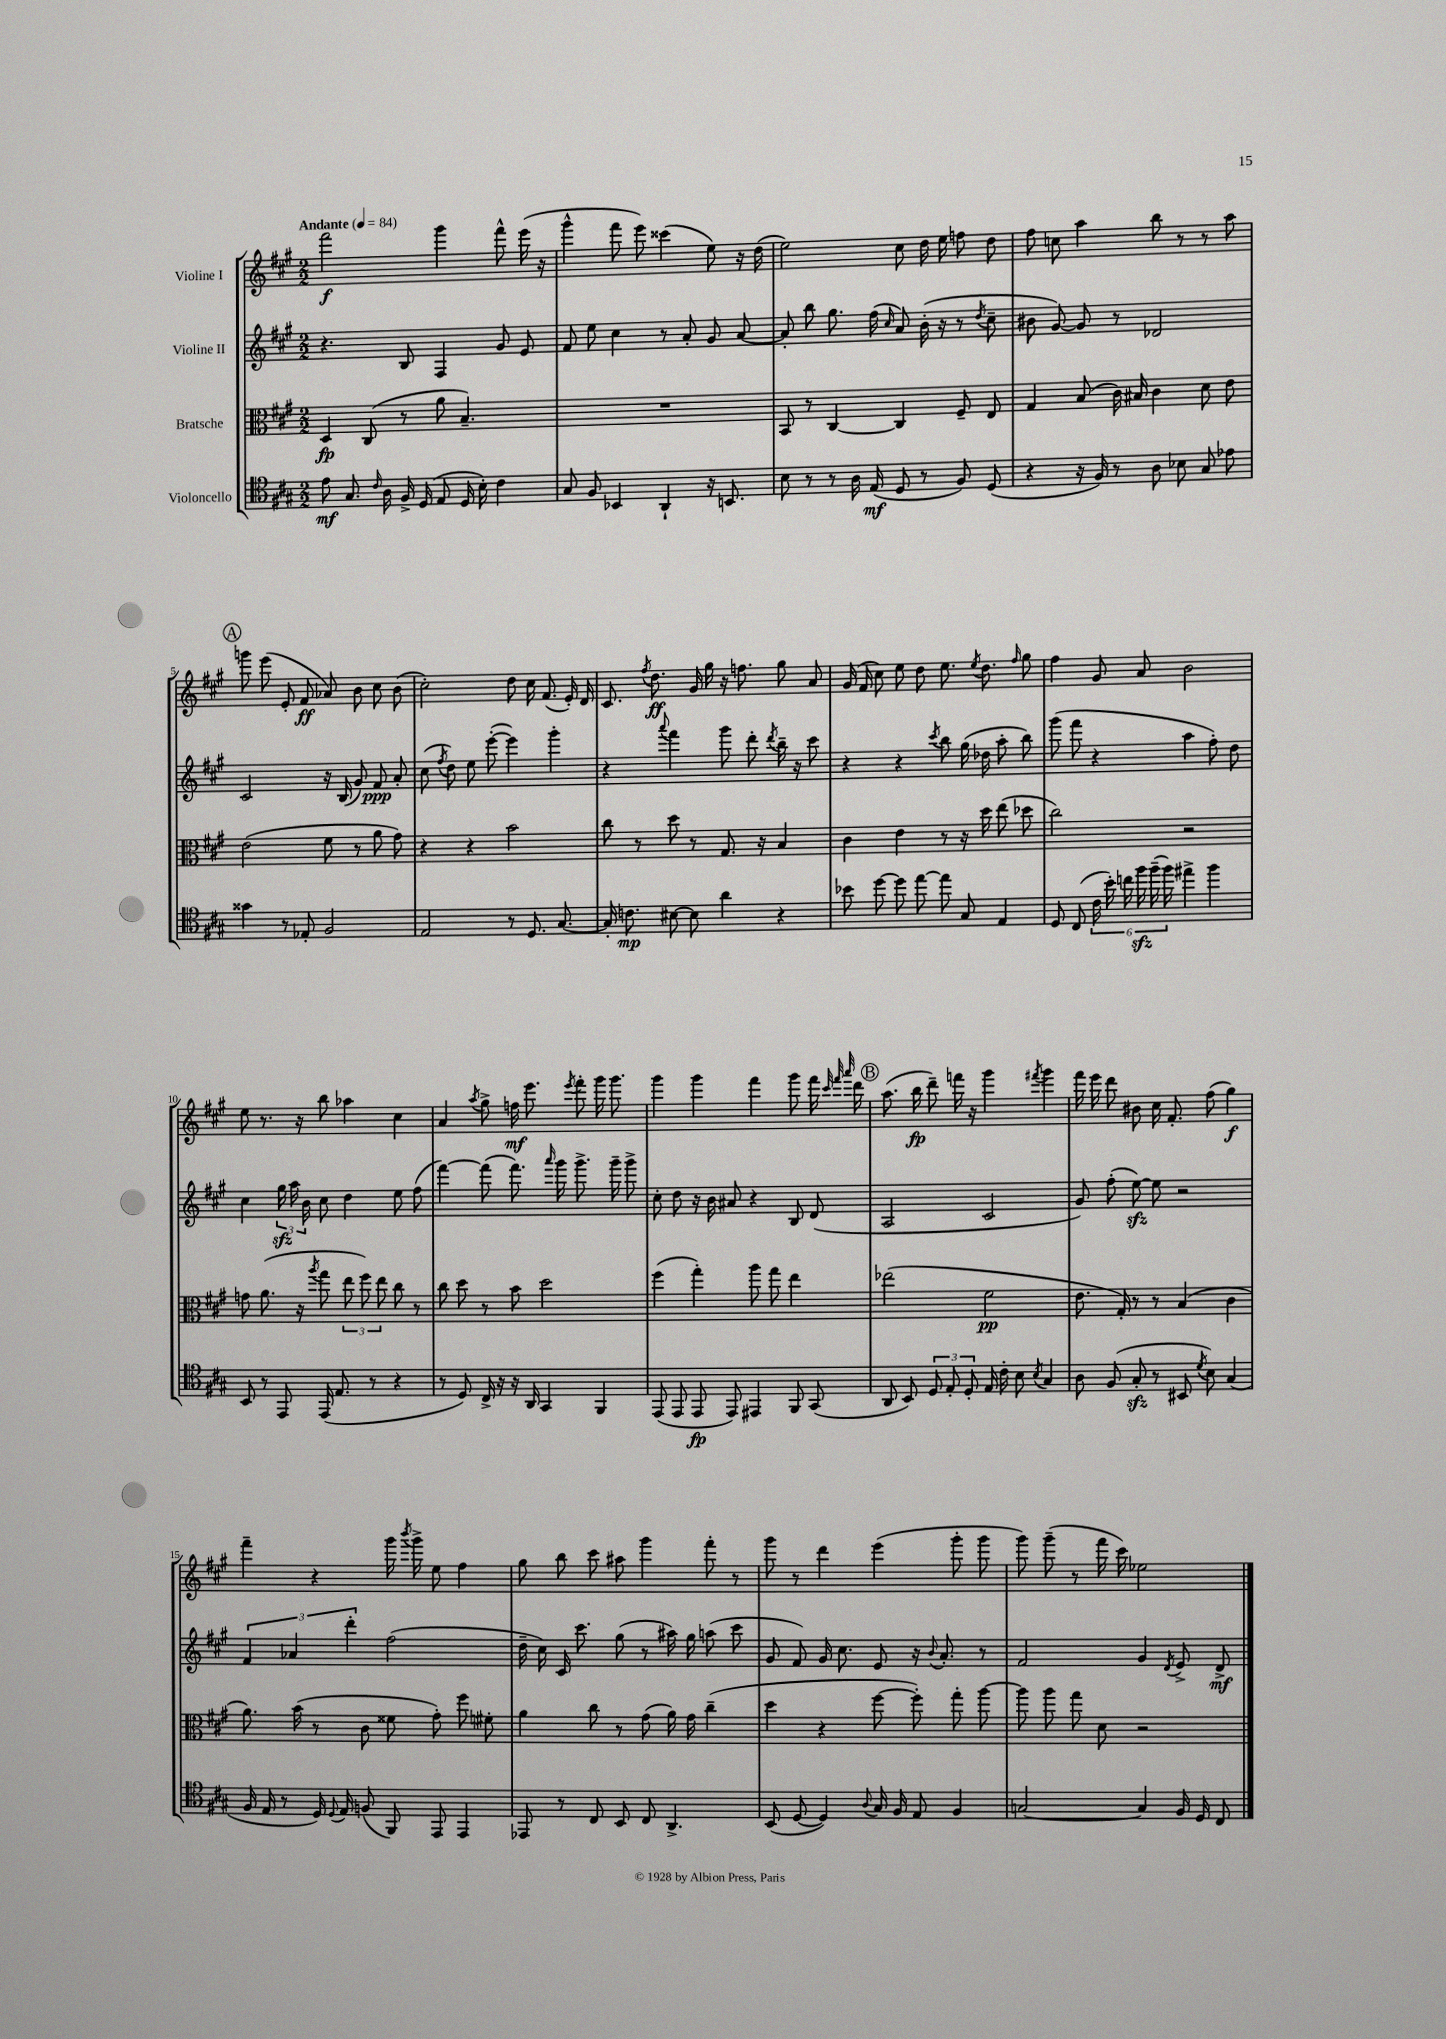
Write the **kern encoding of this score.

**kern	**kern	**kern	**kern
*staff4	*staff3	*staff2	*staff1
*clefC4	*clefC3	*clefG2	*clefG2
*k[f#c#g#]	*k[f#c#g#]	*k[f#c#g#]	*k[f#c#g#]
*M2/2	*M2/2	*M2/2	*M2/2
*MM84	*MM84	*MM84	*MM84
8e	4D	4.r	2fff#
8.G#	.	.	.
.	(8C#	.	.
16qqc#	.	.	.
16A	.	.	.
16F#^	8r	8B	.
(16D	.	.	.
8E	8a	4F#	4ggg#
16D	4.B~)	.	.
16B')	.	.	.
4c#	.	8g#	8fff#^^
.	.	8e	(16eee
.	.	.	16r
=	=	=	=
8G#	1r	8f#	4ggg#^^
8F#	.	8ee	.
4BB-	.	4cc#	8fff#
.	.	.	8eee)
4AA`	.	8r	(4ccc##
.	.	8a'	.
16r	.	8g#	8ee)
8.BB	.	.	.
.	.	[8a	16r
.	.	.	(16dd
=	=	=	=
8B	8BB	8a']	2ee)
8r	8r	8bb	.
8r	[4C#	8.gg#	.
16A	.	.	.
(16E	.	(16ff#	.
.	.	16qqcc#	.
8D	4C#]	8a)	8cc#
8r	.	(16b'	16dd
.	.	16r	16ee
8F#)	8F#~	8r	8ff
.	.	8qdd	.
(8D	8E	8cc#~	8dd
=	=	=	=
4r	4G#	8b#	8ff#
.	.	[8g#)	8cc
16r	(8B	8g#]	4aa
16F#)	.	.	.
8r	16c#)	8r	.
.	16B#	.	.
8A	4c#	2d-	8bb
8B-	.	.	8r
8G#	8d	.	8r
8e-	8e	.	8aa
=	=	=	=
4g##	(2e	2c#	8ggg
.	.	.	(8eee
8r	.	.	8e'
8E-'	.	.	8f#
2F#	8f#	16r	8a-)
.	.	(16B	.
.	8r	8g#)	8b
.	8a	8f#	8cc#
.	8g#)	8a'	(8b
=	=	=	=
2E	4r	(8cc#	2cc#')
.	.	8qff#	.
.	.	8dd)	.
.	4r	8ee	.
.	.	([8eee'	.
8r	2b	4eee])	8dd
8.D	.	.	16cc#
.	.	.	(8.f#
.	.	4ggg#'	.
[8.G#	.	.	.
.	.	.	16e')
.	.	.	16d
=	=	=	=
16G#']	8cc#	4r	8.c#
8.c	.	.	.
.	8r	.	.
.	.	.	8qff#
.	.	.	8.dd
.	.	8qqaaa	.
[8B#	8dd	4fff#	.
8B#]	8r	.	16g#
.	.	.	16gg#
4a	8.G#	8ggg#	16r
.	.	.	8.ff
.	.	8ddd'	.
.	16r	.	.
.	.	8qddd	.
4r	4B	16bb~	8gg#
.	.	16r	.
.	.	8ccc#	8a
=	=	=	=
8b-	4c#	4r	(16g#
.	.	.	16f#
[8dd	.	.	8cc#)
8dd]	4e	4r	8ee
[8ee	.	.	8dd
.	.	8qccc#	.
8ee]	8r	8bb	8.ee
8G#	16r	(16gg#	.
.	.	.	8qee
.	16dd	16dd-	8.dd
4E	(8ee	8aa'	.
.	.	.	16qqff#
.	8dd-	8bb)	8gg#
=	=	=	=
8D	2cc#)	(8ggg#	4ff#
(8C#	.	8fff#	.
24c#	.	4r	8g#
24b')	.	.	.
24cc	.	.	.
24ff#	.	.	8a
(24ff#~	.	.	.
24ff#)	.	.	.
4ee#^	2r	4aa	2b
4ff#	.	8ff#')	.
.	.	8dd	.
=	=	=	=
8BB	8g	4cc#	8ee
8r	(8.a	.	8.r
8EE	.	24gg#	.
.	.	24aa	.
.	16r	.	16r
.	.	24b	.
.	8qaa	.	.
(16EE	8gg#	8cc#	8bb
8.E	.	.	.
.	12ee	4dd	4aa-
.	12ff#)	.	.
8r	.	.	.
.	12ee	.	.
4r	8cc#	8ee	4cc#
.	8r	(8ff#	.
=	=	=	=
8r	8cc#	[4fff#)	4a
8D)	8dd	.	.
.	.	.	8qaa
16C#^	8r	(8fff#]	8gg#^
16r	.	.	.
16r	8b	8.fff#)	16ff
16AA	.	.	8.eee
4GG#	2dd	.	.
.	.	16qqaaa	.
.	.	16ggg#	.
.	.	.	8qeee
.	.	8.ggg#^	8fff#'
4FF#	.	.	16ggg#
.	.	16ggg#~	8.ggg#
.	.	8ggg#^	.
=	=	=	=
(8EE	(4ff#	8cc#'	4ggg#
8EE	.	8dd	.
8EE	4gg#')	16r	4ggg#
.	.	16b	.
8EE)	.	8a#	.
4EE#	8aa	4r	4fff#
.	8gg#	.	.
8FF#	4ee	8B	8ggg#
(8GG#	.	(8d	16fff#
.	.	.	32qqccc#
.	.	.	32qqfff#
.	.	.	32qqaaa
.	.	.	16ddd
=	=	=	=
8AA	(2ee-	2A	(8.aa
8BB)	.	.	.
.	.	.	16bb
12D	.	.	8ddd~)
12E'	.	.	.
.	.	.	16fff
12D'	.	.	.
.	.	.	16r
16E	2f#	2c#	4ggg#
16c#'	.	.	.
8B	.	.	.
8qB	.	.	8qfff#
4G#	.	.	4ggg#
=	=	=	=
8A	8.e	8g#)	16fff#
.	.	.	16eee
(8F#	.	(8ff#'	8ddd
.	16G#')	.	.
8G#'	8r	[8ee)	8b#
8r	8r	8ee]	16cc#
.	.	.	8.f#'
8BB#	(4B	2r	.
8qd	.	.	.
8B)	.	.	(8ff#
(4G#	4c#	.	4gg#)
=	=	=	=
16F#	8.a)	6f#	4fff#~
16E	.	.	.
8r	.	.	.
.	.	6a-	.
.	(16b	.	.
16D)	8r	.	4r
8qqD	.	.	.
16E	.	.	.
.	.	6ddd'	.
(8F	8c#	.	.
8FF#)	8f##	(2ff#	16ggg#
.	.	.	8qbbb
.	.	.	16ggg#^
8EE	8g#')	.	8ee
4EE	8ff#	.	4ff#
.	8f#'	.	.
=	=	=	=
8EE-	4a	16dd~	8gg#
.	.	16cc#)	.
8r	.	16c#	8bb
.	.	8.ccc#	.
8C#	8cc#	.	8ccc#
8BB	8r	(8gg#	8aa#
8C#	(8g#	8r	4ggg#
4.AA^	16a)	16aa#)	.
.	16g#	16gg#	.
.	(4cc#~	(8aa	8fff#'
.	.	8ccc#	8r
=	=	=	=
(8BB	4dd	8g#	8ggg#
[8D	.	8f#)	8r
4D])	4r	16g#	4ddd
.	.	8.cc#	.
8qqA	.	.	.
16G#	[8ff#	8e	(4eee
16F#	.	.	.
8E	8ff#'])	16r	.
.	.	8qqb	.
.	.	8.a'	.
4F#	8gg#'	.	8ggg#'
.	[8aa	8r	8ggg#
=	=	=	=
[2G	8aa]	2f#	8ggg#)
.	8aa	.	(8ggg#~
.	8gg#	.	8r
.	8d	.	16fff#
.	.	.	16ccc#)
4G]	2r	4g#	2ee-
.	.	8qd	.
16F#	.	8e^	.
16D	.	.	.
8C#	.	8d^	.
==	==	==	==
*-	*-	*-	*-
